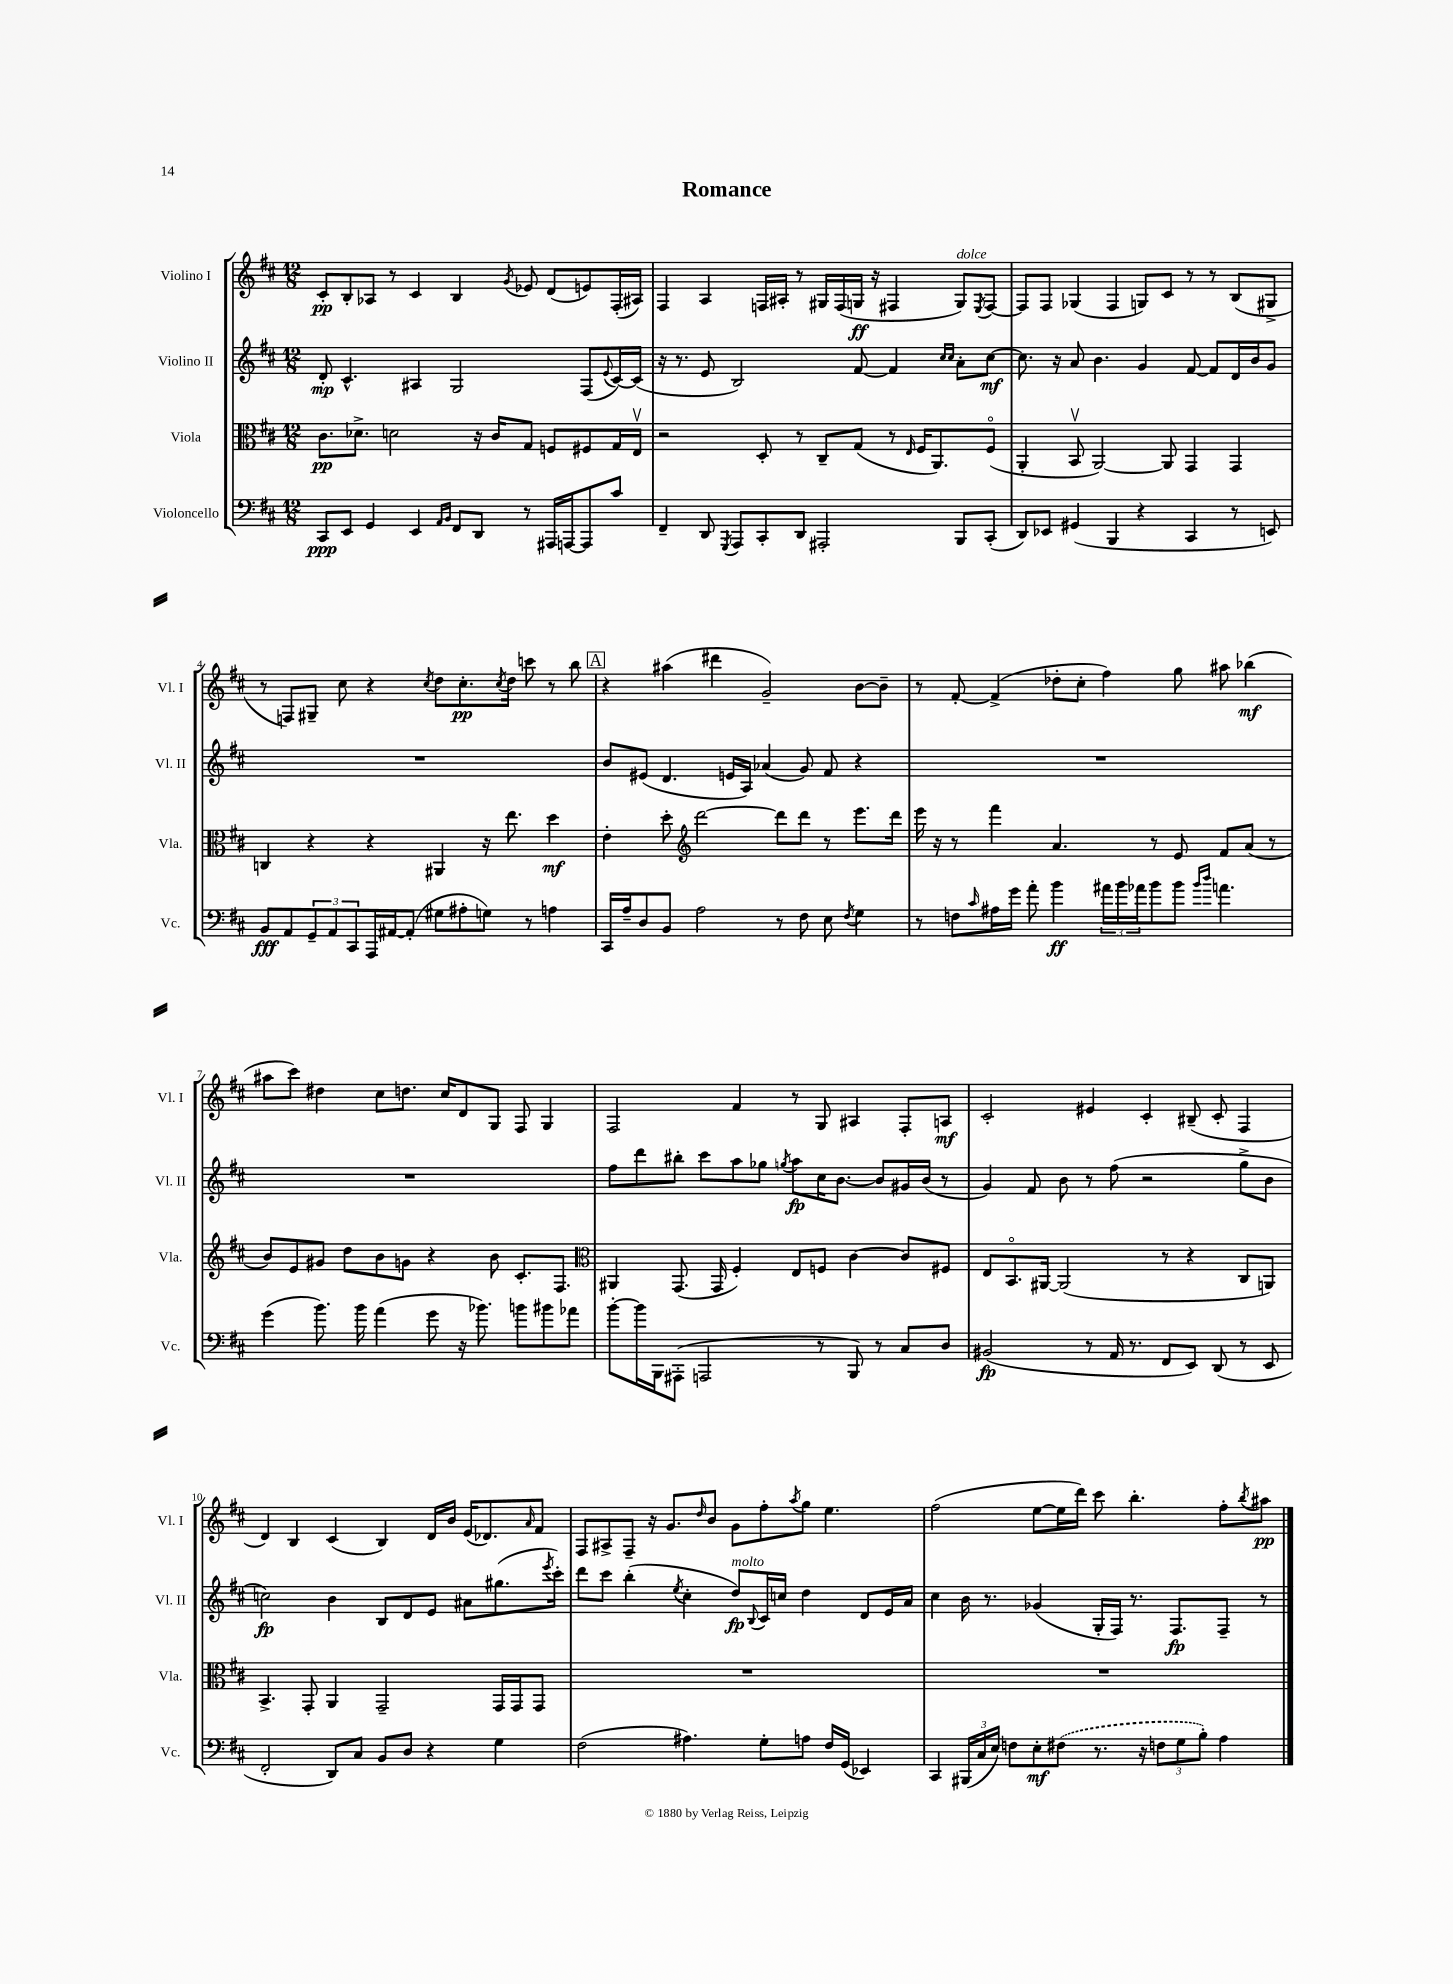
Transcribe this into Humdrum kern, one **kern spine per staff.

**kern	**kern	**kern	**kern
*staff4	*staff3	*staff2	*staff1
*clefF4	*clefC3	*clefG2	*clefG2
*k[f#c#]	*k[f#c#]	*k[f#c#]	*k[f#c#]
*M12/8	*M12/8	*M12/8	*M12/8
8CC#	8.c#	8d'	8c#'
8EE	.	4.c#^^	8B'
.	8.d-^	.	.
4GG	.	.	8A-
.	2d	.	8r
4EE	.	4A#	4c#
16qqAA	.	.	.
16qqBB	.	.	.
8FF#	.	2G	4B
8DD	16r	.	.
.	16c#	.	.
.	.	.	8qg
8r	8G	.	8e-
16AAA#	8F	.	(8d
[16AAA	.	.	.
8AAA]	8F#	(8F#	8e)
.	.	8qqe	.
8c#	16G	[16c#)	(16F#'
.	16Ev	(16c#]	16A#)
=	=	=	=
4FF#~	2r	16r	4F#
.	.	8.r	.
8DD	.	8e	4A
8qGGG	.	.	.
8AAA	.	2B)	.
8CC#'	8D'	.	16F
.	.	.	16A#'
8DD	8r	.	8r
2AAA#'	8C#~	.	16G#
.	.	.	(16F
.	(8G	[8f#	16G
.	.	.	16r
.	8r	4f#]	4F#
.	16qqE	.	.
.	16F#	.	.
.	8.AA)	.	.
.	.	16qqcc#	.
.	.	16qqcc#	.
8BBB	.	8a'	8G)
.	.	.	8qE
(8CC#'	(8F#o	[8cc#	[8F#
=	=	=	=
8DD)	4AA'	8.cc#]	8F#]
8EE-	.	.	8F#
.	.	16r	.
(4GG#	8BBv	8a	(4G-
.	[2AA)	4.b	.
4BBB	.	.	4F#
4r	.	4g	8G)
.	8AA]	.	8c#
4CC#	4GG	[8f#	8r
.	.	8f#]	8r
8r	4GG	16d	(8B
.	.	16b	.
8EE)	.	8g	8G#^
=	=	=	=
8BB	4C	1.r	8r
8AA	.	.	8F)
12GG~	4r	.	8G#~
12AA	.	.	.
.	.	.	8cc#
12CC#	.	.	.
16AAA	4r	.	4r
[16AA#	.	.	.
(8AA#']	.	.	.
.	.	.	8qcc#
8G#	4AA#	.	8dd
8A#'	.	.	8.cc#'
8G)	16r	.	.
.	.	.	8qcc#
.	8.ee	.	16dd
8r	.	.	8ccc
4A	4dd	.	8r
.	.	.	8bb
=	=	=	=
16CC#	4e'	8b	4r
16A~	.	.	.
8D	.	(8e#	.
8BB	8dd'	4.d	(4aa#
*	*clefG2	*	*
2A	[2ddd	.	.
.	.	.	4ddd#
.	.	16e	.
.	.	16A)	.
.	.	(4a-	2g~)
8r	8ddd]	.	.
8F#	8ddd	8g)	.
8E	8r	8f#	.
8qF#	.	.	.
4G	8.eee	4r	[8b
.	.	.	8b~]
.	16ddd	.	.
=	=	=	=
8r	16eee	1.r	8r
.	16r	.	.
8F	8r	.	[8f#'
16qqc#	.	.	.
16A#	4fff#	.	(4f#^]
16g	.	.	.
8a'	.	.	.
4b	4.a	.	8dd-'
.	.	.	8cc#'
24a#	.	.	4ff#)
24b	.	.	.
24a-	.	.	.
8b	8r	.	.
8b	8e	.	8gg
16qqb	.	.	.
16qqdd	.	.	.
4.a	8f#	.	8aa#
.	(8a	.	(4bb-
.	8r	.	.
=	=	=	=
(4g	8b)	1.r	8aa#
.	8e	.	8ccc#)
8.b)	8g#	.	4dd#
.	8dd	.	.
16b	.	.	.
(4a	8b	.	8cc#
.	8g	.	8.dd
8g	4r	.	.
.	.	.	16cc#
16r	.	.	8d
8.b-)	.	.	.
.	8b	.	8G
8b	8.c#'	.	8F#
8b#	.	.	4G
.	8.F#	.	.
8a-	.	.	.
=	=	=	=
*	*clefC3	*	*
[8b'	4AA#	8ff#	2F#
16b]	.	8ddd	.
16BBB	.	.	.
(8AAA#'	(8.GG	8bb#'	.
2AAA	.	8ccc#	.
.	16GG	.	.
.	4F#')	8aa	4f#
.	.	8gg-	.
.	.	8qgg	.
.	8E	8aa	8r
8r	8F	16cc#	8G
.	.	[8.b	.
8BBB)	[4c#	.	4A#
8r	.	8b]	.
8C#	8c#]	16g#	8F#'
.	.	(16b	.
8D	8F#	8r	8A
=	=	=	=
(2BB#	8E	4g)	2c#'
.	8.BBo	.	.
.	.	8f#	.
.	[16AA#	.	.
.	(2AA#]	8b	.
8r	.	8r	4e#
16AA	.	(8ff#	.
8.r	.	.	.
.	.	2r	4c#'
8FF#	8r	.	.
8EE)	4r	.	(8B#~
(8DD	.	.	8c#'
8r	8C#	8gg^	4F#
8EE	8AA)	8b	.
=	=	=	=
2FF#'	4.BB^	2cc)	4d)
.	.	.	4B
.	8GG'	.	.
8DD)	4AA	4b	(4c#
8C#	.	.	.
8BB	2GG~	8B	4B)
8D	.	8d	.
4r	.	8e	16d
.	.	.	16b
.	.	8a#	(16e
.	.	.	8.d-)
4G	16GG	(8.gg#	.
.	16GG	.	.
.	.	.	16qqa
.	8GG	.	8f#
.	.	8qeee	.
.	.	16ccc#')	.
=	=	=	=
(2F#	1.r	8ddd	8F#
.	.	8ccc#	8A#^
.	.	(4bb'	8F#~
.	.	.	16r
.	.	.	8.g
.	.	8qee	.
4.A#)	.	4cc#'	.
.	.	.	16qqdd
.	.	.	8b
.	.	8dd)	8g
.	.	8qqB	.
8G'	.	16c#	8ff#'
.	.	16cc	.
.	.	.	8qaa
8A	.	4dd	8gg
16F#	.	.	4.ee
(16GG	.	.	.
4EE-)	.	8d	.
.	.	16e	.
.	.	16a	.
=	=	=	=
4CC#	1.r	4cc#	(2ff#
(24BBB#	.	16b	.
24C#	.	.	.
.	.	8.r	.
24E)	.	.	.
8F	.	.	.
8E'	.	(4g-	[8ee
(8F#	.	.	16ee]
.	.	.	16ddd)
8.r	.	16G'	8ccc#
.	.	16F#)	.
.	.	8.r	4.bb'
16r	.	.	.
12F	.	.	.
.	.	8.F#	.
12G	.	.	.
12B')	.	.	.
4A	.	8F#~	8ff#'
.	.	.	8qbb
.	.	8r	8aa#
==	==	==	==
*-	*-	*-	*-
